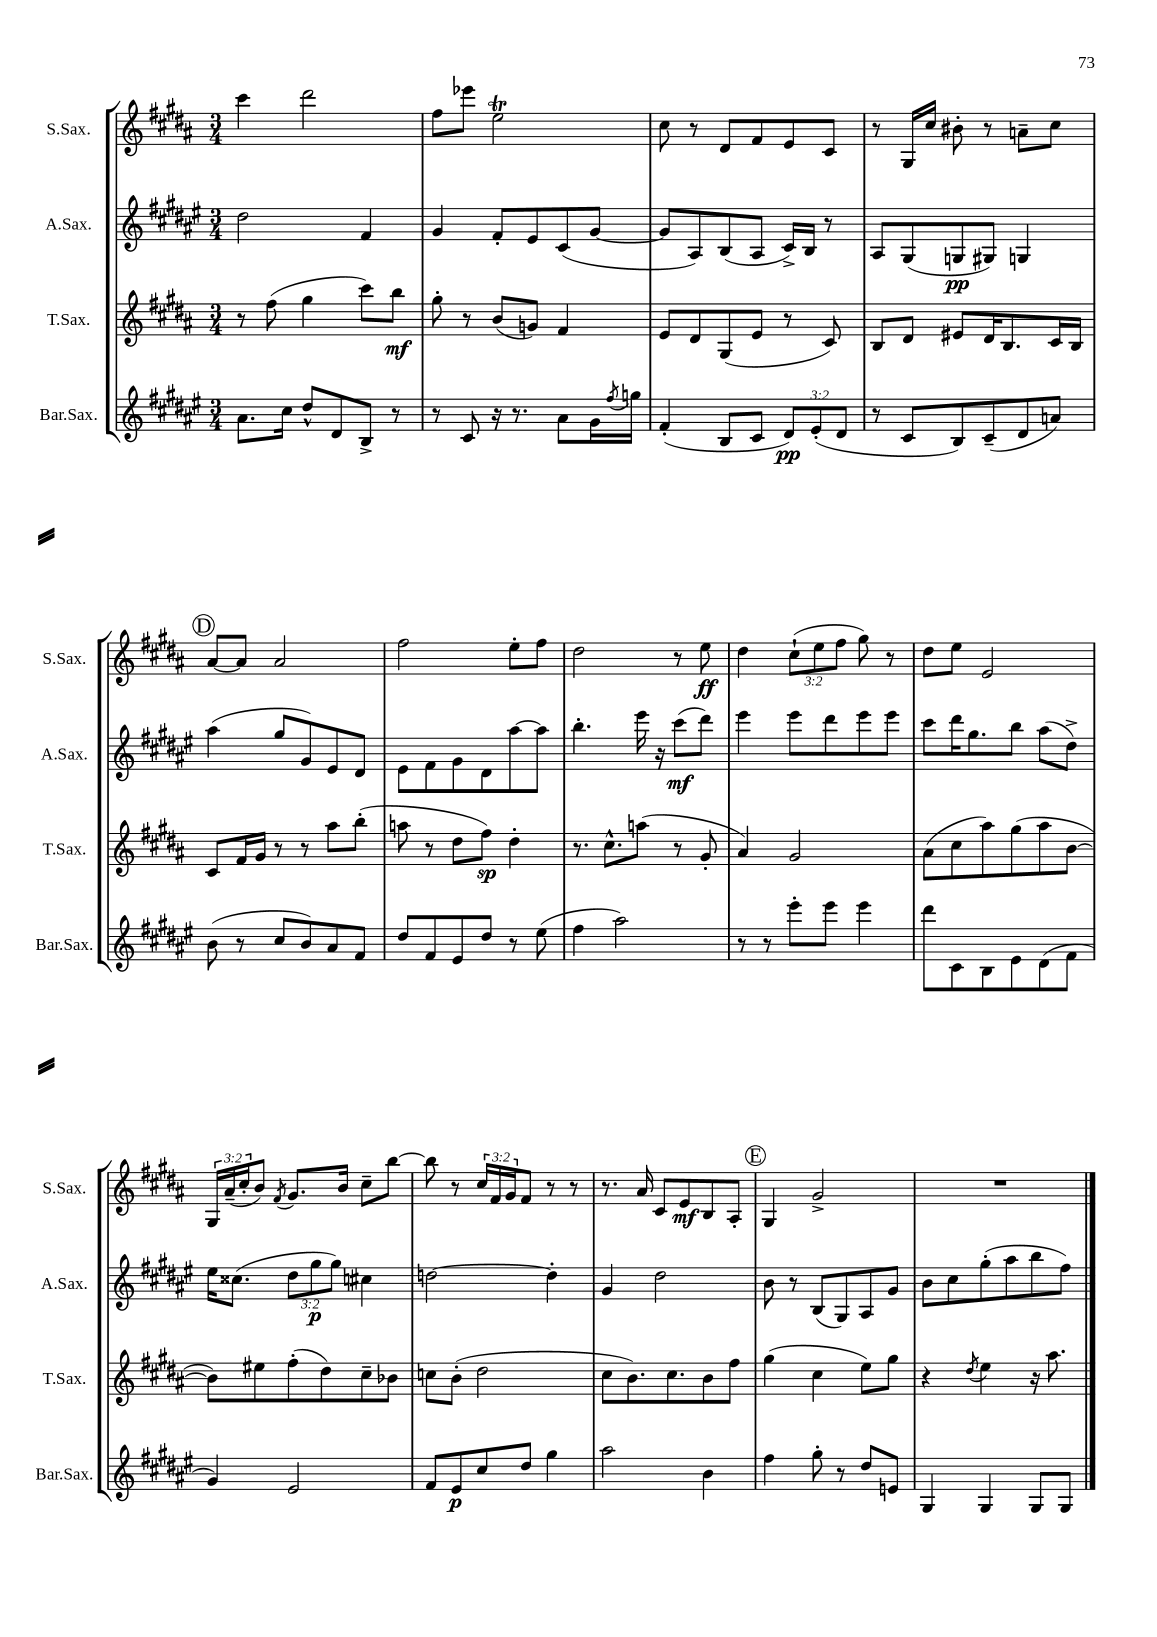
<<
\new StaffGroup <<
\new Staff = "s0" \with { instrumentName = "S.Sax." shortInstrumentName = "S.Sax." } {
    \clef treble \key b \major \numericTimeSignature \time 3/4 \override Staff.TupletNumber.text = #tuplet-number::calc-fraction-text
    cis'''4 dis'''2 |
    fis''8 ees'''8 e''2\trill |
    cis''8 r8 dis'8 fis'8 e'8 cis'8 |
    r8 gis16 cis''16 bis'8-. r8 a'8-- cis''8 |
    \mark \markup { \circle "D" } ais'8~ ais'8 ais'2 |
    fis''2 e''8-. fis''8 |
    dis''2 r8 e''8\ff |
    dis''4 \tuplet 3/2 { cis''8-!( e''8 fis''8 } gis''8) r8 |
    dis''8 e''8 e'2 |
    \tuplet 3/2 { gis16 ais'16--( cis''16-. } b'8) \acciaccatura { fis'8 } gis'8. b'16 cis''8-- b''8~ |
    b''8 r8 \tuplet 3/2 { cis''16 fis'16 gis'16 } fis'8 r8 r8 |
    r8. ais'16 cis'8 e'8\mf b8 ais8-. |
    \mark \markup { \circle "E" } gis4 gis'2-> |
    R2. \bar "|." |
}
\new Staff = "s1" \with { instrumentName = "A.Sax." shortInstrumentName = "A.Sax." } {
    \clef treble \key fis \major \numericTimeSignature \time 3/4 \override Staff.TupletNumber.text = #tuplet-number::calc-fraction-text
    dis''2 fis'4 |
    gis'4 fis'8-. eis'8 cis'8( gis'8~ |
    gis'8 ais8) b8( ais8 cis'16->) b16 r8 |
    ais8 gis8( g8\pp gis8) g4 |
    \mark \markup { \circle "D" } ais''4( gis''8 gis'8) eis'8 dis'8 |
    eis'8 fis'8 gis'8 dis'8 ais''8~ ais''8 |
    b''4.-. eis'''16 r16 cis'''8\mf( dis'''8) |
    eis'''4 eis'''8 dis'''8 eis'''8 eis'''8 |
    cis'''8 dis'''16 gis''8. b''8 ais''8( dis''8->) |
    eis''16 cisis''8.( \tuplet 3/2 { dis''8 gis''8\p gis''8) } cis''4 |
    d''2~ d''4-. |
    gis'4 dis''2 |
    \mark \markup { \circle "E" } b'8 r8 b8( gis8) ais8 gis'8 |
    b'8 cis''8 gis''8-.( ais''8 b''8 fis''8) \bar "|." |
}
\new Staff = "s2" \with { instrumentName = "T.Sax." shortInstrumentName = "T.Sax." } {
    \clef treble \key b \major \numericTimeSignature \time 3/4
    r8 fis''8( gis''4 cis'''8) b''8\mf |
    gis''8-. r8 b'8( g'8) fis'4 |
    e'8 dis'8 gis8( e'8 r8 cis'8) |
    b8 dis'8 eis'8 dis'16 b8. cis'16 b16 |
    \mark \markup { \circle "D" } cis'8 fis'16 gis'16 r8 r8 ais''8 b''8-.( |
    a''8 r8 dis''8 fis''8\sp) dis''4-. |
    r8. cis''8.-^ a''8( r8 gis'8-. |
    ais'4) gis'2 |
    ais'8( cis''8 ais''8) gis''8( ais''8 b'8~ |
    b'8) eis''8 fis''8-.( dis''8) cis''8-- bes'8 |
    c''8 b'8-.( dis''2 |
    cis''8 b'8.) cis''8. b'8 fis''8 |
    \mark \markup { \circle "E" } gis''4( cis''4 e''8) gis''8 |
    r4 \acciaccatura { dis''8 } e''4 r16 ais''8. \bar "|." |
}
\new Staff = "s3" \with { instrumentName = "Bar.Sax." shortInstrumentName = "Bar.Sax." } {
    \clef treble \key fis \major \numericTimeSignature \time 3/4 \override Staff.TupletNumber.text = #tuplet-number::calc-fraction-text
    ais'8. cis''16 dis''8-^ dis'8 b8-> r8 |
    r8 cis'8 r16 r8. ais'8 gis'16 \acciaccatura { fis''8 } g''16 |
    fis'4-.( b8 cis'8 \tuplet 3/2 { dis'8\pp) eis'8-.( dis'8 } |
    r8 cis'8 b8) cis'8--( dis'8 a'8) |
    \mark \markup { \circle "D" } b'8( r8 cis''8 b'8) ais'8 fis'8 |
    dis''8 fis'8 eis'8 dis''8 r8 eis''8( |
    fis''4 ais''2) |
    r8 r8 eis'''8-. eis'''8 eis'''4 |
    dis'''8 cis'8 b8 eis'8 dis'8( fis'8 |
    gis'4) eis'2 |
    fis'8 eis'8\p cis''8 dis''8 gis''4 |
    ais''2 b'4 |
    \mark \markup { \circle "E" } fis''4 gis''8-. r8 dis''8 e'8 |
    gis4 gis4 gis8 gis8 \bar "|." |
}
>>
>>
\layout { \context { \Score \remove "Bar_number_engraver" } }
